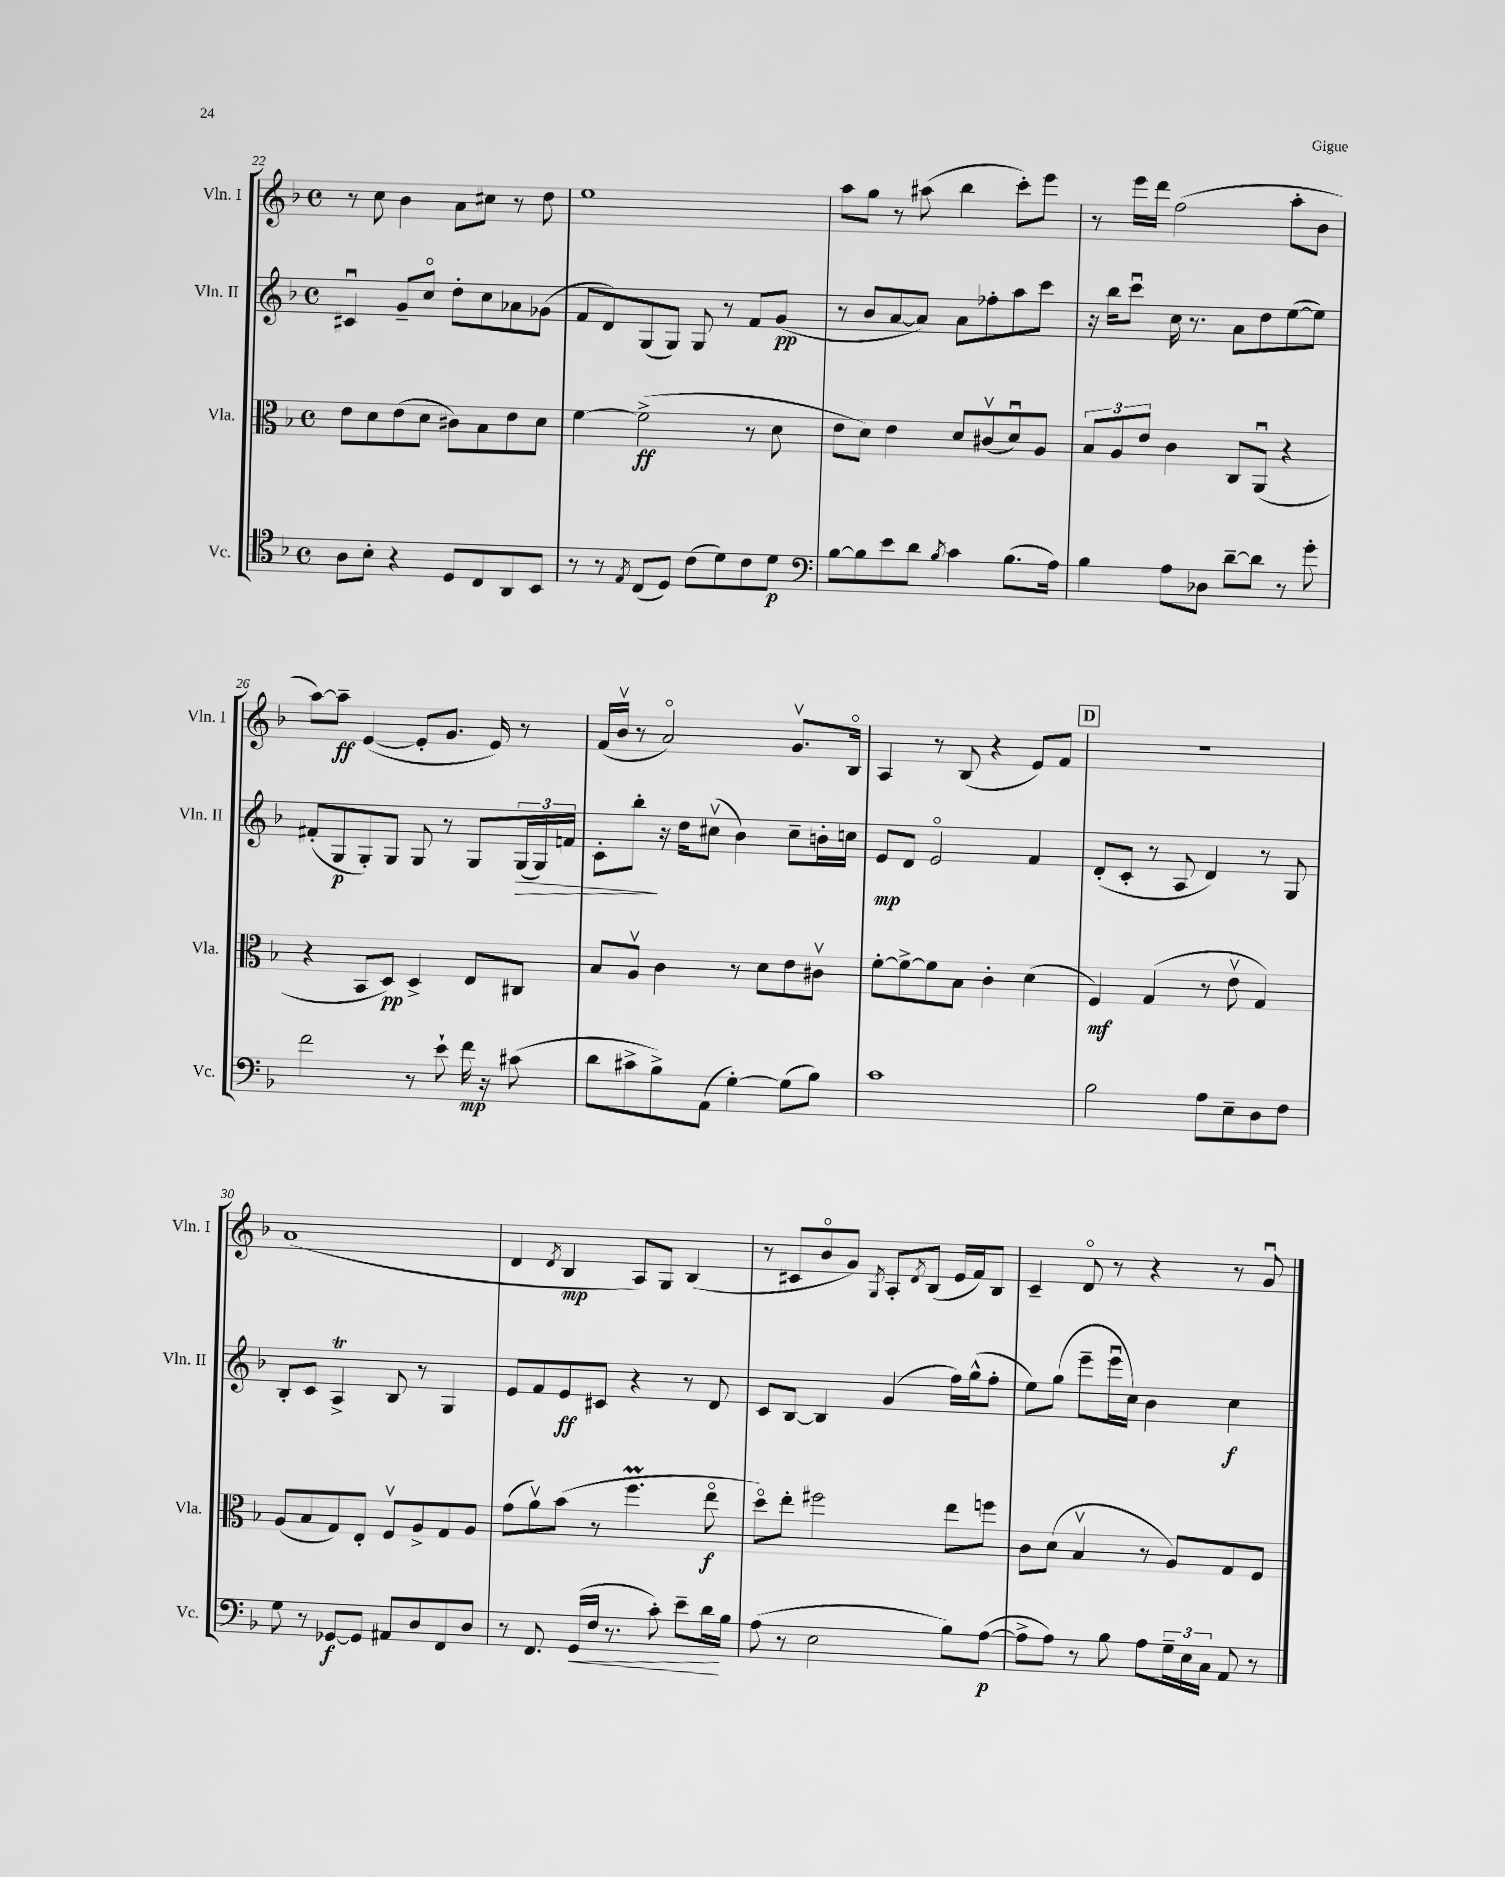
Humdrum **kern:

**kern	**kern	**kern	**kern
*staff4	*staff3	*staff2	*staff1
*clefC4	*clefC3	*clefG2	*clefG2
*k[b-]	*k[b-]	*k[b-]	*k[b-]
*M4/4	*M4/4	*M4/4	*M4/4
*met(c)	*met(c)	*met(c)	*met(c)
8A\L	8e\L	4c#u/	8r
8B-'\J	8d\	.	8cc\
4r	(8e\	8g~/L	4b-\
.	8d\J	8cco/J	.
8D/L	8c#\L)	8dd'\L	8a\L
8C/	8B-\	8cc\	8cc#\J
8AA/	8e\	8a-\	8r
8BB-/J	8d\J	(8g-\J	8dd\
=	=	=	=
8r	[4f\	8f/L	1ee
8r	.	8d/)	.
8qE/	.	.	.
(8C/L	(2f^\]	(8G/	.
8D/J)	.	8G/J)	.
(8c\L	.	8G/	.
8d\)	.	8r	.
8c\	8r	8f/L	.
8d\J	8d\	(8g/J	.
=	=	=	=
*clefF4	*	*	*
[8B-\L	8e\L	8r	8aa\L
8B-\]	8d\J)	8b-/L	8gg\J
8e\	4e\	[8a/	8r
8d\J	.	8a/]J)	(8aa#\
8qB-/	.	.	.
4c\	8d/L	8a\L	4bb-\
.	(8c#v/	8ff-'\	.
(8.B-\L	8du/)	8aa\	8ccc'\L)
.	8A/J	8ccc\J	8eee\J
16A\Jk)	.	.	.
=	=	=	=
4B-\	12B-/L	16r	8r
.	.	16bb-\LK	.
.	12A/	.	.
.	.	8cccu\J	16eee\LL
.	12e/J	.	.
.	.	.	16ddd\JJ
8A\L	4c\	16cc\	(2ff\
.	.	8.r	.
8D-\J	.	.	.
[8d~\L	8C/L	8a\L	.
8d\]J	(8AAu/J	8dd\	.
8r	4r	([8ee\	8aa'\L
8g'\	.	8ee\]J)	8b-\J
=	=	=	=
2f\	4r	(8f#'/L	[8aa\L)
.	.	8G/	8aa~\]J
.	8BB-/L	8G'/)	([4e/
.	8D/J)	8G/J	.
8r	4D^/	8G/	8e'/]L
8e`\	.	8r	8.g/J
16f\	8E/L	8G/L	.
16r	.	.	16e/)
(8c#\	8C#/J	(24G/L	8r
.	.	24G/)	.
.	.	24f/JJ	.
=	=	=	=
8d\L	8B-/L	8c'\L	(16f/LL
.	.	.	16b-v/JJ
8c#^\	8Av/J	8bb-'\J	8r
8B-^\)	4c\	16r	2ao/)
.	.	16dd\LK	.
(8AA\J	.	(8cc#v\J	.
[4G'\)	8r	4b-\)	.
.	8d\L	.	.
(8G\]L	8e\	8cc#~\L	8.gv/L
8B-\J)	8c#v\J	16b'\L	.
.	.	16cc\JJ	16B-o/Jk
=	=	=	=
1c	[8f'\L	8e/L	4A/
.	8f^\_	8d/J	.
.	8f\]	2eo/	8r
.	8B-\J	.	(8B-/
.	4c'\	.	4r
.	(4d\	4f/	8e/L)
.	.	.	8f/J
=	=	=	=
2B-\	4F/)	(8d'/L	1r
.	.	8c'/J	.
.	(4G/	8r	.
.	.	8A/	.
8A\L	8r	4d/)	.
8E~\	8ev\	.	.
8D\	4G/)	8r	.
8F\J	.	8G/	.
=	=	=	=
8G\	(8A/L	8B-'/L	(1a
8r	8B-/	8c/J	.
[8GG-/L	8G/)	4A^/	.
8GG-/]J	8E'/J	.	.
8AA#/L	8Fv/L	8B-/	.
8D/	8A^/	8r	.
8FF/	8G/	4G/	.
8D/J	8A/J	.	.
=	=	=	=
8r	(8g\L	8e/L	4d/
8.FF/	8av\)	8f/	.
.	.	.	8qd/
.	(8b-\J	8e/	4B-/
(16GG/LL	.	.	.
16F/JJ	8r	8c#/J	.
8.r	.	.	.
.	4.ff\	4r	8A/L)
8c'\)	.	.	8G/J
8e~\L	.	8r	(4B-/
16d\L	8eeo\	8d/	.
16B-\JJ	.	.	.
=	=	=	=
(8A\	8ddo\L)	8c/L	8r
8r	8ee'\J	[8B-/J	8c#/L
2E\	2ff#\	4B-/]	8b-o/
.	.	.	8g/J)
.	.	.	8qG/
.	.	(4g/	8A'/L
.	.	.	8qd/
.	.	.	(8B-/J
8B-\L)	8ee\L	16ff\LL)	16e/LL
.	.	(16gg^^\J	16f/J)
([8A\J	8ff\J	8ff'\J	8B-/J
=	=	=	=
8A^\]L	8c\L	8ee\L)	4c~/
8A\J)	(8d\J	(8gg\J	.
8r	4B-v/	8eee~\L	8do/
8B-\	.	16eeeu\L	8r
.	.	16cc\JJ)	.
8A\L	8r	4b-\	4r
24G~\L	8A/L)	.	.
24E\	.	.	.
24C\JJ	.	.	.
8AA/	8G/	4cc\	8r
8r	8F/J	.	8gu/
==	==	==	==
*-	*-	*-	*-
